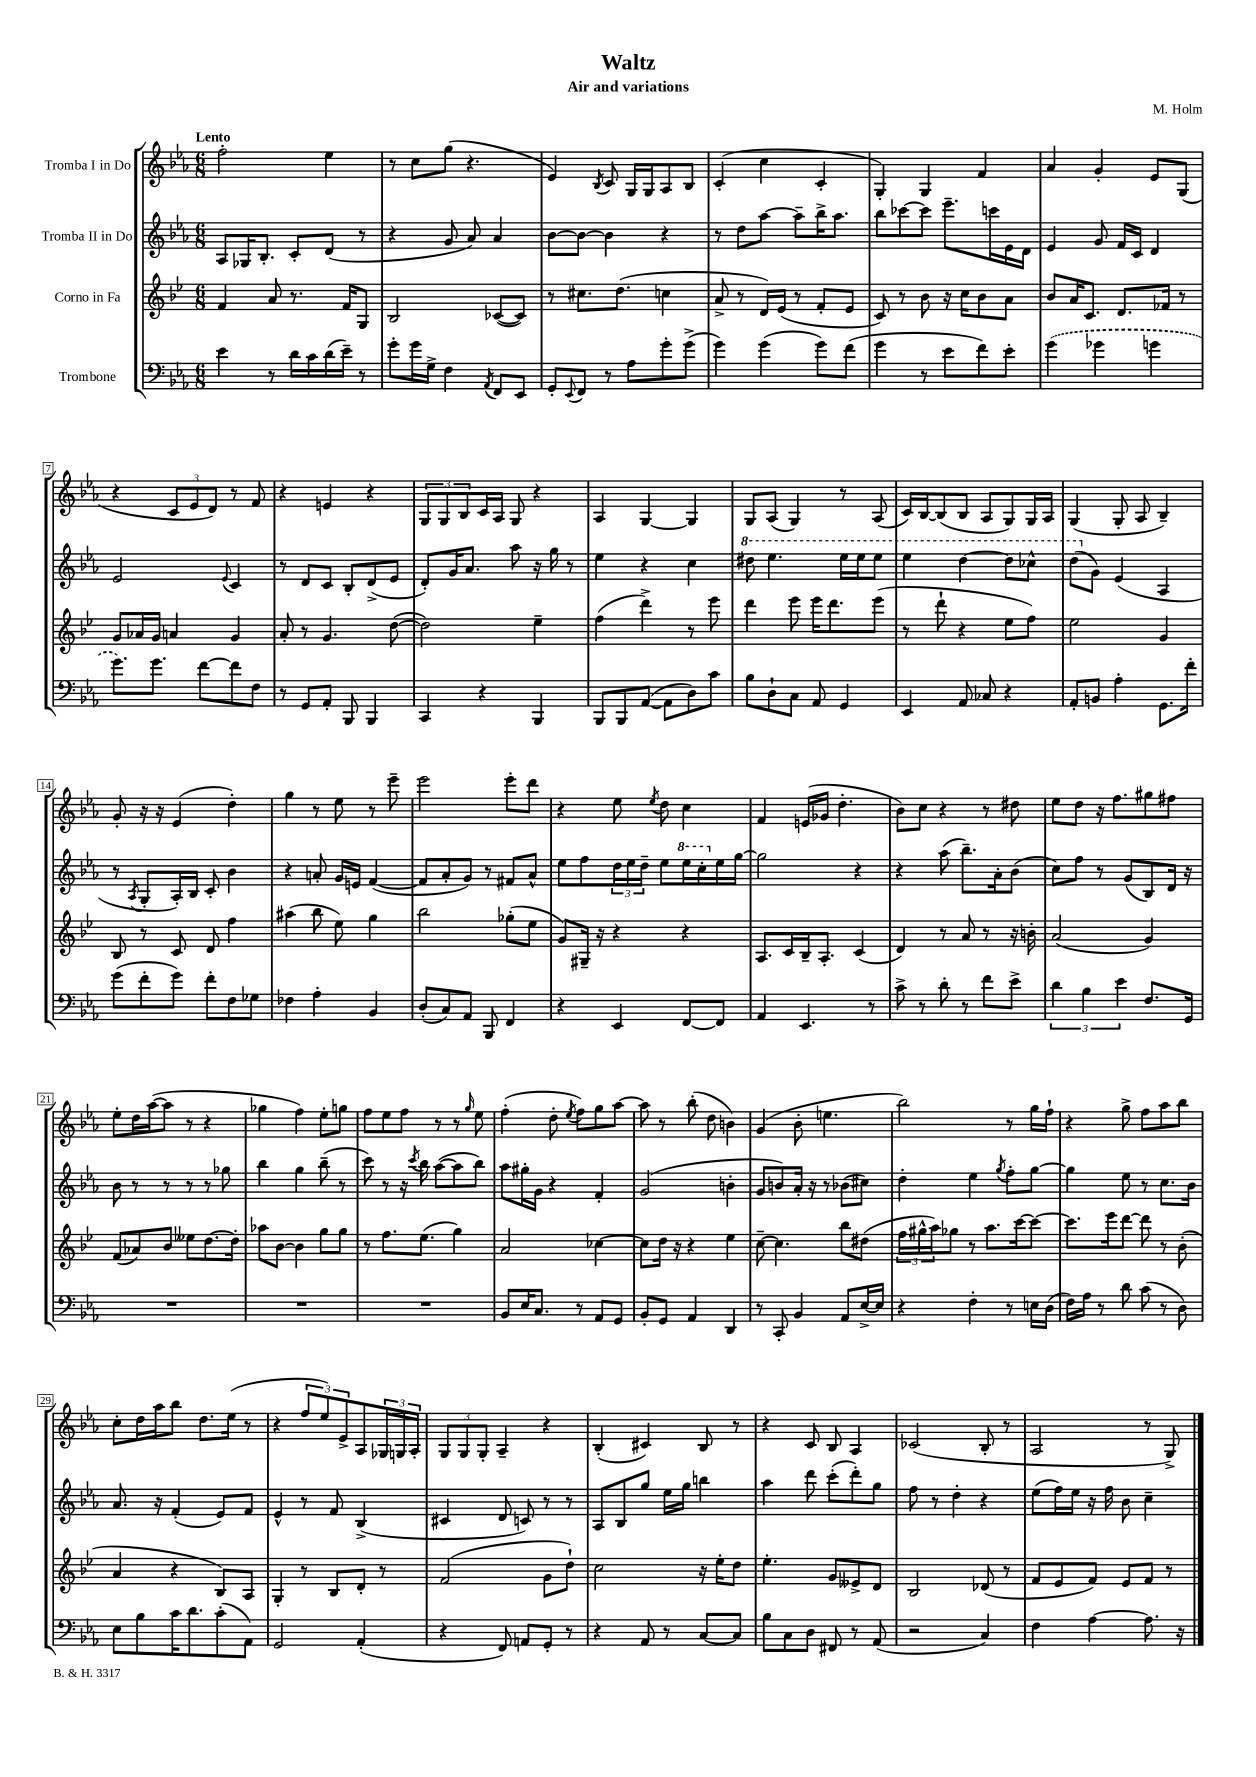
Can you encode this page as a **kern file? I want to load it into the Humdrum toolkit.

**kern	**kern	**kern	**kern
*staff4	*staff3	*staff2	*staff1
*clefF4	*clefG2	*clefG2	*clefG2
*k[b-e-a-]	*k[b-e-]	*k[b-e-a-]	*k[b-e-a-]
*M6/8	*M6/8	*M6/8	*M6/8
4e-	4f	8A-	2ff'
.	.	16G-	.
.	.	8.B-'	.
8r	8a	.	.
16d	8.r	8c'	.
16c	.	.	.
(16d	.	(8d	4ee-
16e-~)	16f	.	.
8r	8G	8r	.
=	=	=	=
8g'	2B-	4r	8r
16g	.	.	8cc
16G^	.	.	.
4F	.	8g	(8gg
.	.	8a-)	4.r
8qAA-	.	.	.
8FF	([8c-	4a-	.
8EE-	8c-])	.	.
=	=	=	=
8GG'	8r	[8b-	4e-)
8qqEE-	.	.	.
8FF	8.cc#	8b-_	.
.	.	.	8qB-
8r	.	4b-]	8c
.	(8.dd	.	.
8A-	.	.	16G
.	.	.	16G
8g'	4cc	4r	8A-
(8g^	.	.	8B-
=	=	=	=
4g)	8a^	8r	(4c'
.	8r	8dd	.
(4g	16d)	[8aa-	4cc
.	(16e-	.	.
.	8r	8aa-~]	.
8g)	8f'	16bb-^	4c'
.	.	8.aa-	.
(8f	8e-	.	.
=	=	=	=
4g	8c)	8bb-	4G')
.	8r	[8ccc-	.
8r	8b-	8ccc-]	4G
8e-	16r	8.eee-~	.
.	16cc	.	.
8f)	8b-	.	4f
.	.	16ccc	.
8e-'	8a	16e-	.
.	.	16d	.
=	=	=	=
(4g	8b-	4e-	4a-
.	16a	.	.
.	8.c	.	.
4g-	.	8g	4g'
.	8.d	16f	.
.	.	16c	.
4g	.	4d	8e-
.	16f-	.	.
.	8r	.	(8G
=	=	=	=
8.g)	8g	2e-	4r
.	16a-	.	.
8.g	16g	.	.
.	4a	.	12c
.	.	.	12e-
[8f	.	.	.
.	.	.	12d)
.	.	8qqe-	.
8f]	4g	4c	8r
8F	.	.	8f
=	=	=	=
8r	8a'	8r	4r
8GG	8r	8d	.
8AA-'	4.g	8c	4e
8BBB-	.	8B-'	.
4BBB-	.	(8d^	4r
.	([8dd	8e-	.
=	=	=	=
4CC	2dd])	8d')	12G
.	.	.	12G
.	.	16g	.
.	.	.	12B-
.	.	8.a-	.
4r	.	.	16c
.	.	.	16A-
.	.	8aa-	8G
4BBB-	4ee-~	16r	4r
.	.	16gg	.
.	.	8r	.
=	=	=	=
8BBB-	(4ff	4ee-	4A-
8BBB-	.	.	.
([8AA-	4ddd^)	4r	[4G
8AA-]	.	.	.
8D)	8r	4cc	4G]
8c	8eee-	.	.
=	=	=	=
8B-	4ddd	8ddd#	8G
8D`	.	4.eee-	(8A-
8C	8eee-	.	4G)
8AA-	16eee-	.	.
.	8.ddd	.	.
4GG	.	16eee-	8r
.	.	16eee-	.
.	(8eee-	8eee-	(8A-
=	=	=	=
4EE-	8r	4eee-	16c)
.	.	.	[16B-
.	8ddd`	.	(8B-]
8AA-	4r	[4ddd	8B-
8C-	.	.	8A-
4r	8ee-	8ddd]	8G)
.	8ff)	8ccc-^^	16G
.	.	.	16A-
=	=	=	=
8AA-'	2ee-	(8ddd	(4G
8BB	.	8g)	.
4A-'	.	(4e-	8G'
.	.	.	8A-
8.GG	4g	4A-	4B-~)
16f'	.	.	.
=	=	=	=
(8g	8B-	8r	8g'
.	.	8qA-	.
8f'	8r	8G'	16r
.	.	.	16r
8g)	8c	16A-')	(4e-
.	.	16B-	.
8f'	8d	8c'	.
8F	4ff	4b-	4dd')
8G-	.	.	.
=	=	=	=
4F-	(4aa#	4r	4gg
4A-'	8bb-	8a'	8r
.	8ee-)	16g	8ee-
.	.	16e	.
4BB-	4gg	([4f	8r
.	.	.	8eee-~
=	=	=	=
(8D'	2bb-	8f]	2eee-
8C)	.	8a-'	.
8AA-	.	8g)	.
8BBB-	.	8r	.
4FF	(8gg-'	8f#	8eee-'
.	8ee-	8a-^^	8ddd
=	=	=	=
4r	8g)	8ee-	4r
.	16G#~	8ff	.
.	16r	.	.
4EE-	4r	24dd	8ee-
.	.	24ee-	.
.	.	24dd~	.
.	.	.	8qee-
.	.	8ee-	8dd
[8FF	4r	16eee-	4cc
.	.	16ccc'	.
8FF]	.	16ee-	.
.	.	[16gg	.
=	=	=	=
4AA-	8.A	2gg]	4f
.	16c	.	.
4.EE-	16B-~	.	(16e
.	8.A'	.	16g-
.	.	.	4.dd'
.	(4c	4r	.
8r	.	.	.
=	=	=	=
8c^	4d)	4r	8b-)
8r	.	.	8cc
8d'	8r	(8aa-	4r
8r	8a	8.bb-~)	.
8f	8r	.	8r
.	.	16a-'	.
8e-^	16r	(8b-	8dd#
.	16b'	.	.
=	=	=	=
6d	(2a	8cc)	8ee-
.	.	8ff	8dd
6B-	.	.	.
.	.	8r	16r
.	.	.	8.ff
6e-	.	.	.
.	.	(8g	.
8.F	4g)	8B-)	8gg#
.	.	16d	8ff#
16GG	.	16r	.
=	=	=	=
2.r	(8f	8b-	8ee-'
.	8a-)	8r	16dd
.	.	.	([16aa-
.	8b-	8r	8aa-]
.	8ee--	8r	8r
.	[8.dd	8r	4r
.	.	8gg-	.
.	16dd']	.	.
=	=	=	=
2.r	8aa-	4bb-	4gg-
.	[8b-	.	.
.	4b-]	4gg	4ff)
.	8gg	(8bb-~	8ee-'
.	8gg	8r	8gg
=	=	=	=
2.r	8r	8ccc)	8ff
.	8.ff	8r	8ee-
.	.	16r	8ff
.	.	8qccc	.
.	(8.ee-	16bb-	.
.	.	([8aa-	8r
.	4gg)	8aa-]	8r
.	.	.	16qqgg
.	.	8bb-)	8ee-
=	=	=	=
8BB-	2a	8aa-	(4ff'
16E-	.	16gg#'	.
8.C	.	16g	.
.	.	4r	8dd'
.	.	.	8qee-
8r	.	.	8ff)
8AA-	[4cc-	4f'	8gg
8GG	.	.	[8aa-
=	=	=	=
8BB-'	8cc-]	(2g	8aa-]
8GG	16dd	.	8r
.	16r	.	.
4AA-	4r	.	(8bb-'
.	.	.	8dd
4DD	4ee-	4b'	4b)
=	=	=	=
8r	[8cc~	8g	(4g
8CC'	4.cc]	8b)	.
4BB-	.	16a-'	8b-'
.	.	16r	.
.	.	8r	4.ee
8AA-	8bb-	(8b-	.
[16E-^	(8dd#	8cc#)	.
16E-]	.	.	.
=	=	=	=
4r	24ff	4dd'	2bb-)
.	24gg#^^	.	.
.	24aa)	.	.
.	8gg-	.	.
4F'	8r	4ee-	.
.	8.aa	.	.
.	.	8qgg	.
8r	.	8ff'	8r
.	[16ccc	.	.
16E	8ccc_	[8gg	16gg
(16D	.	.	16ff`
=	=	=	=
16F)	8.ccc]	4gg]	4r
16A-	.	.	.
8r	.	.	.
.	16eee-	.	.
8d	[8ddd	8ee-	8gg^
(8c	8ddd]	8r	8ff
8r	8r	8.cc	8aa-
8D)	(8b-'	.	8bb-
.	.	16b-	.
=	=	=	=
8E-	4a	8.a-	8cc'
8B-	.	.	16dd
.	.	16r	16aa-
16c	4r	(4f'	8bb-
8.d	.	.	.
.	.	.	8.dd
(8c'	8B-)	8e-)	.
.	.	.	(16ee-
8AA-)	8A	8f	8r
=	=	=	=
2GG	4G'	4e-^^	4r
.	8r	8r	12ff
.	.	.	12ee-)
.	8B-	8f	.
.	.	.	12e-^
(4AA-'	8d'	(4B-^	8A-
.	8r	.	24G-
.	.	.	24G
.	.	.	24A-'
=	=	=	=
4r	(2f	4c#	12G
.	.	.	12G
.	.	.	12G'
8FF)	.	8d	4A-~
8AA	.	8c)	.
8GG'	8g	8r	4r
8r	8dd`)	8r	.
=	=	=	=
4r	2cc	8A-	(4B-'
.	.	8B-	.
8AA-	.	8gg	4c#)
8r	.	16ee-	.
.	.	16gg	.
[8C	16r	4bb	8B-
.	16ee-'	.	.
8C]	8dd	.	8r
=	=	=	=
8B-	4.ee-'	4aa-	4r
8C	.	.	.
8D	.	8ddd	8c
8FF#	8g	(8ccc'	8B-
8r	8e--^	8ddd')	4A-
(8AA-	8d	8gg	.
=	=	=	=
2r	2B-	8ff	(2c-
.	.	8r	.
.	.	4dd'	.
4C)	(8d-	4r	8B-'
.	8r	.	8r
=	=	=	=
4F	8f	(8ee-	2A-
.	8e-	16ff)	.
.	.	16ee-	.
[4A-	8f)	16r	.
.	.	16ff	.
.	8e-	8b-	.
8.A-]	8f	4cc~	8r
.	8r	.	8G^)
16r	.	.	.
==	==	==	==
*-	*-	*-	*-
